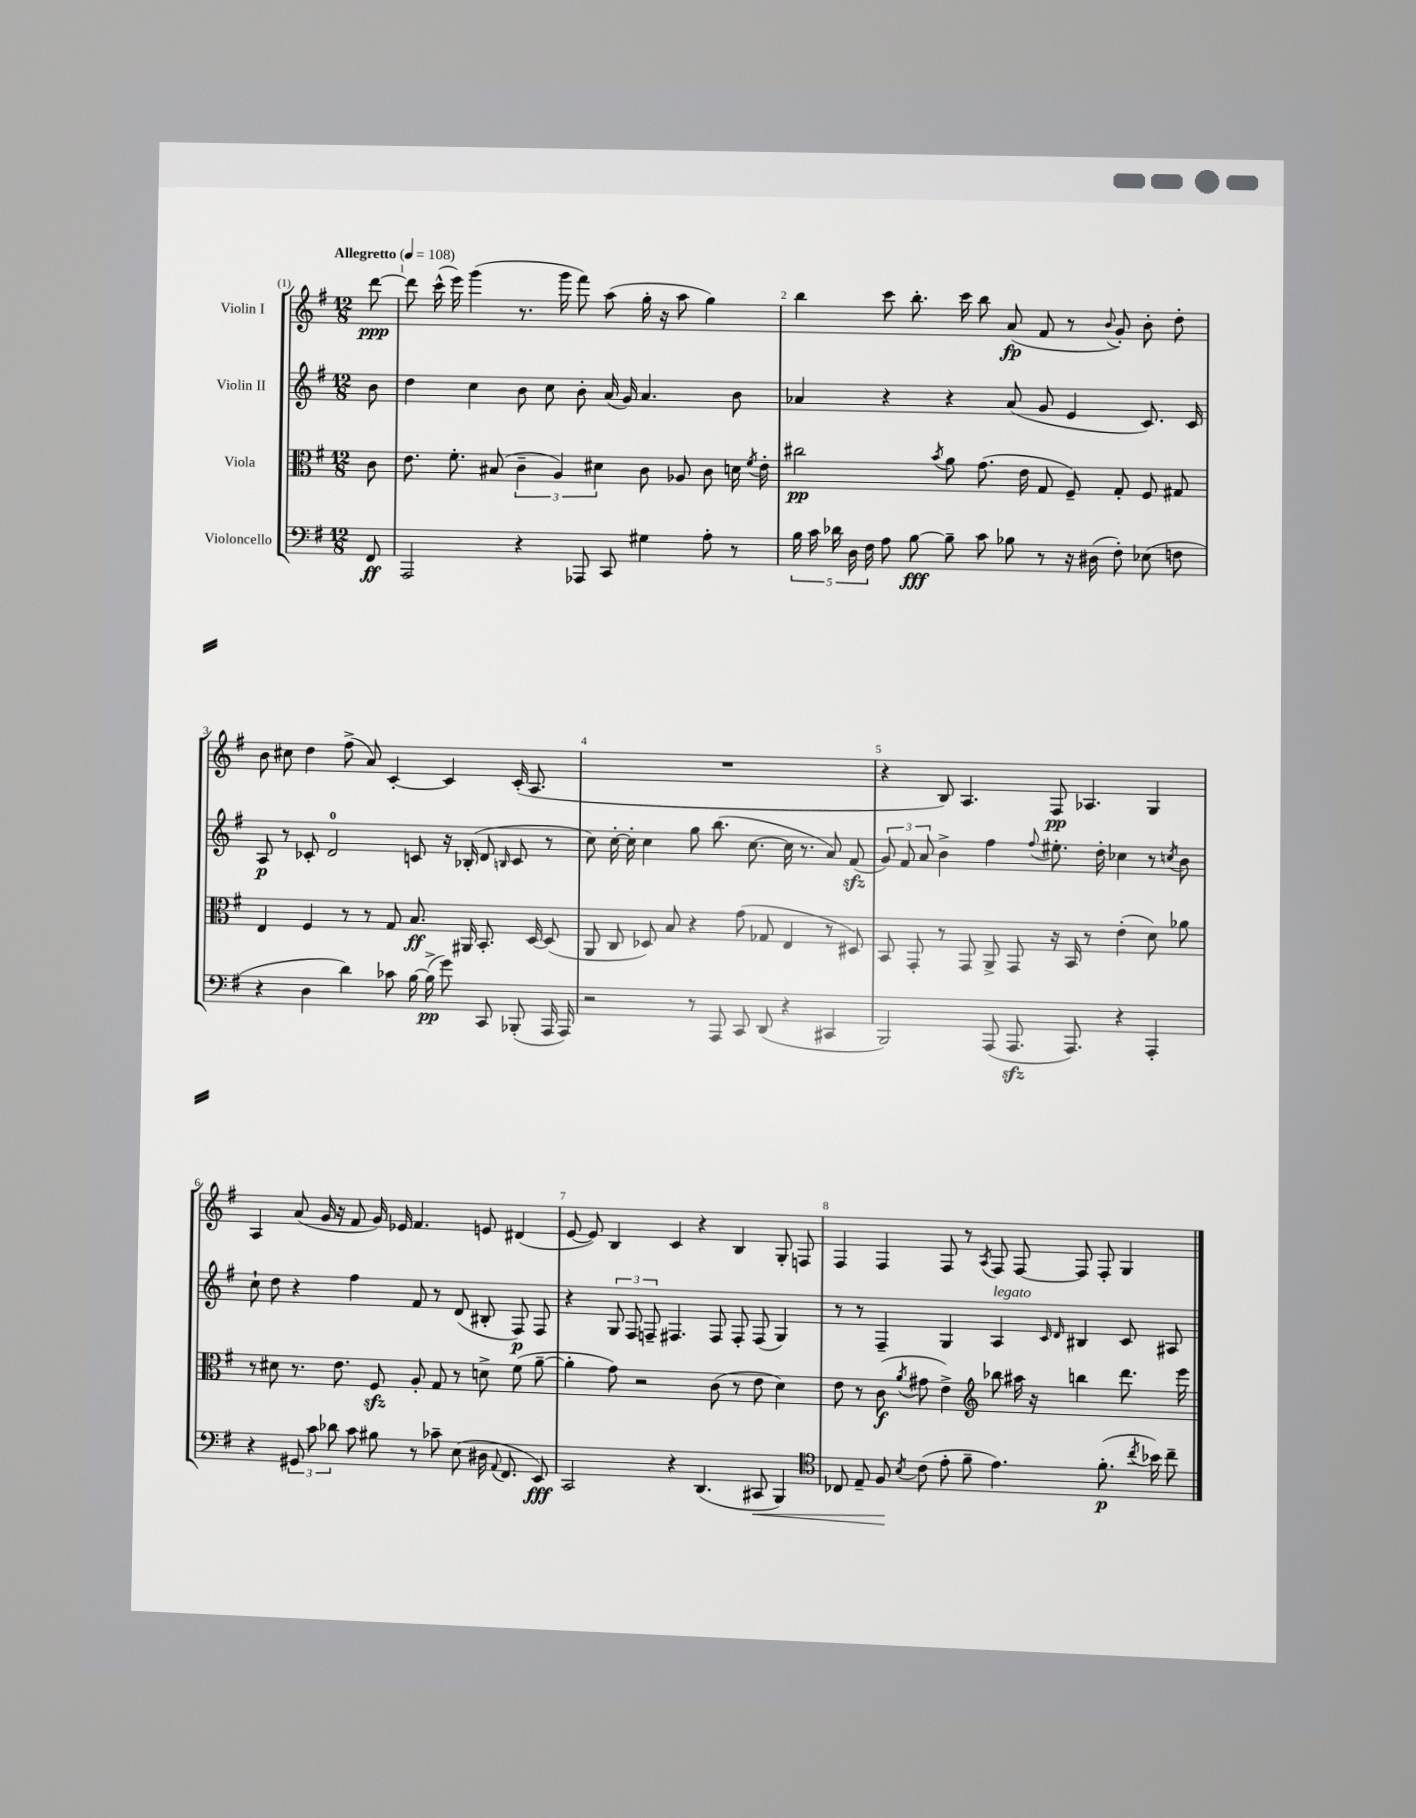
<<
\new StaffGroup <<
\new Staff = "s0" \with { instrumentName = "Violin I" } {
    \clef treble \key g \major \numericTimeSignature \time 12/8 \partial 8 \tempo "Allegretto" 4 = 108
    \autoBeamOff d'''8~\ppp |
    d'''8 c'''16-^( e'''16) g'''4( r8. g'''16 fis'''8) a''8( g''16-. r16 a''8 g''4) |
    b''4 c'''8 b''8.-. c'''16 b''8 a'8\fp( fis'8 r8 \appoggiatura { b'8 } g'8-.) b'8-. d''8-. |
    b'8 cis''8 d''4 fis''8->( a'8) c'4~-. c'4 c'16-.( a8. |
    R1. |
    r4 b8) a4. fis8\pp aes4. g4 |
    a4 a'8( g'16 r16 fis'8 g'16) ees'16 fis'4. e'8 dis'4( |
    e'8~ e'8) b4 c'4 r4 b4 g8-. f8 |
    fis4 fis4 fis8 r8 \acciaccatura { a8 } fis8 fis8~ fis8 fis8-. g4 \bar "|." |
}
\new Staff = "s1" \with { instrumentName = "Violin II" } {
    \clef treble \key g \major \numericTimeSignature \time 12/8 \partial 8
    \autoBeamOff b'8 |
    d''4 c''4 b'8 c''8 b'8-. a'16( g'16) a'4. b'8 |
    aes'4 r4 r4 aes'8( g'8 e'4 c'8.) c'16 |
    a8\p r8 ces'8-. d'2-0 c'8 r16 bes16-.( d'8 \grace { b16 } c'8 r8 |
    c''8) c''16~-. c''16-. c''4 g''8 b''8.( c''8.~ c''16 r8. a'8) fis'8\sfz( |
    \tuplet 3/2 { g'8) fis'8 a'8 } b'4-> fis''4 \appoggiatura { fis''8 } eis''8.-. d''16-. ces''4 r8 \acciaccatura { c''8 } b'8 |
    c''8-! d''8 r4 fis''4 fis'8 r8 d'8( bis8-. fis8\p) fis8 |
    r4 \tuplet 3/2 { g8 fis8 f8-- } fis4. fis8 fis8-. fis8( g4) |
    r8 r8 fis4-- g4 a4^\markup { \italic "legato" } \grace { c'16 d'16 } bis4 c'8 ais8 \bar "|." |
}
\new Staff = "s2" \with { instrumentName = "Viola" } {
    \clef alto \key g \major \numericTimeSignature \time 12/8 \partial 8
    \autoBeamOff c'8 |
    e'8. fis'8.-. bis8( \tuplet 3/2 { c'4-- a4) dis'4 } c'8 aes8 c'8 d'16 \acciaccatura { fis'8 } e'16-. |
    cis''2\pp \acciaccatura { b'8 } a'8 g'8.( e'16 g8 fis8--) g8-. fis8 gis8 |
    e4 fis4 r8 r8 g8 b8.\ff ais,16 b,8.-. d16~ d8( |
    a,8 c8 des8) b8 r4 g'8( ges8 e4 r8 dis8) |
    b,8 g,8-. r8 g,8 a,8-> g,8 r16 b,16 r8 e'4-.( d'8) aes'8 |
    r8 dis'8 r8. e'8. fis8\sfz a8-. g8 r8 d'8-> fis'8( a'8~-- |
    a'4-. g'8) r2 c'8( r8 e'8 d'4) |
    e'8 r8 c'8\f( \acciaccatura { a'8 } gis'8 e'4->) \clef treble bes''8 ais''16 r16 b''4 d'''8. e'''16 \bar "|." |
}
\new Staff = "s3" \with { instrumentName = "Violoncello" } {
    \clef bass \key g \major \numericTimeSignature \time 12/8 \partial 8
    \autoBeamOff fis,8\ff |
    a,,2 r4 aes,,8 c,8 gis4 a8-. r8 |
    \tuplet 5/4 { b16 c'16 des'16 d16 fis16 } a8 b8~\fff b8-- c'8 bes8 r8 r16 dis16( fis8-.) ees8( f8 |
    r4 d4 d'4) ces'8 b16~ b16->\pp( g'8) c,8 bes,,8-.( a,,16 a,,16) |
    r2 r8 a,,8 c,8 d,8( r4 cis,4 |
    b,,2) a,,8( a,,8.\sfz a,,8.) r4 a,,4-. |
    r4 \tuplet 3/2 { gis,8 c'8 des'8 } c'8 bis8 r8 ces'8-- e8( dis16 \appoggiatura { a,8 } fis,8. e,8\fff) |
    c,2 r4 d,4.( cis,8\< b,,4) |
    \clef tenor ces8 e8-- fis8\! \acciaccatura { b8 } c'8( e'8-. fis'8-- e'4.) fis'8.-.\p( \acciaccatura { c''8 } bes'16) c''8-- \bar "|." |
}
>>
>>
\layout { \context { \Score \override BarNumber.break-visibility = ##(#f #t #t) barNumberVisibility = #all-bar-numbers-visible } }
